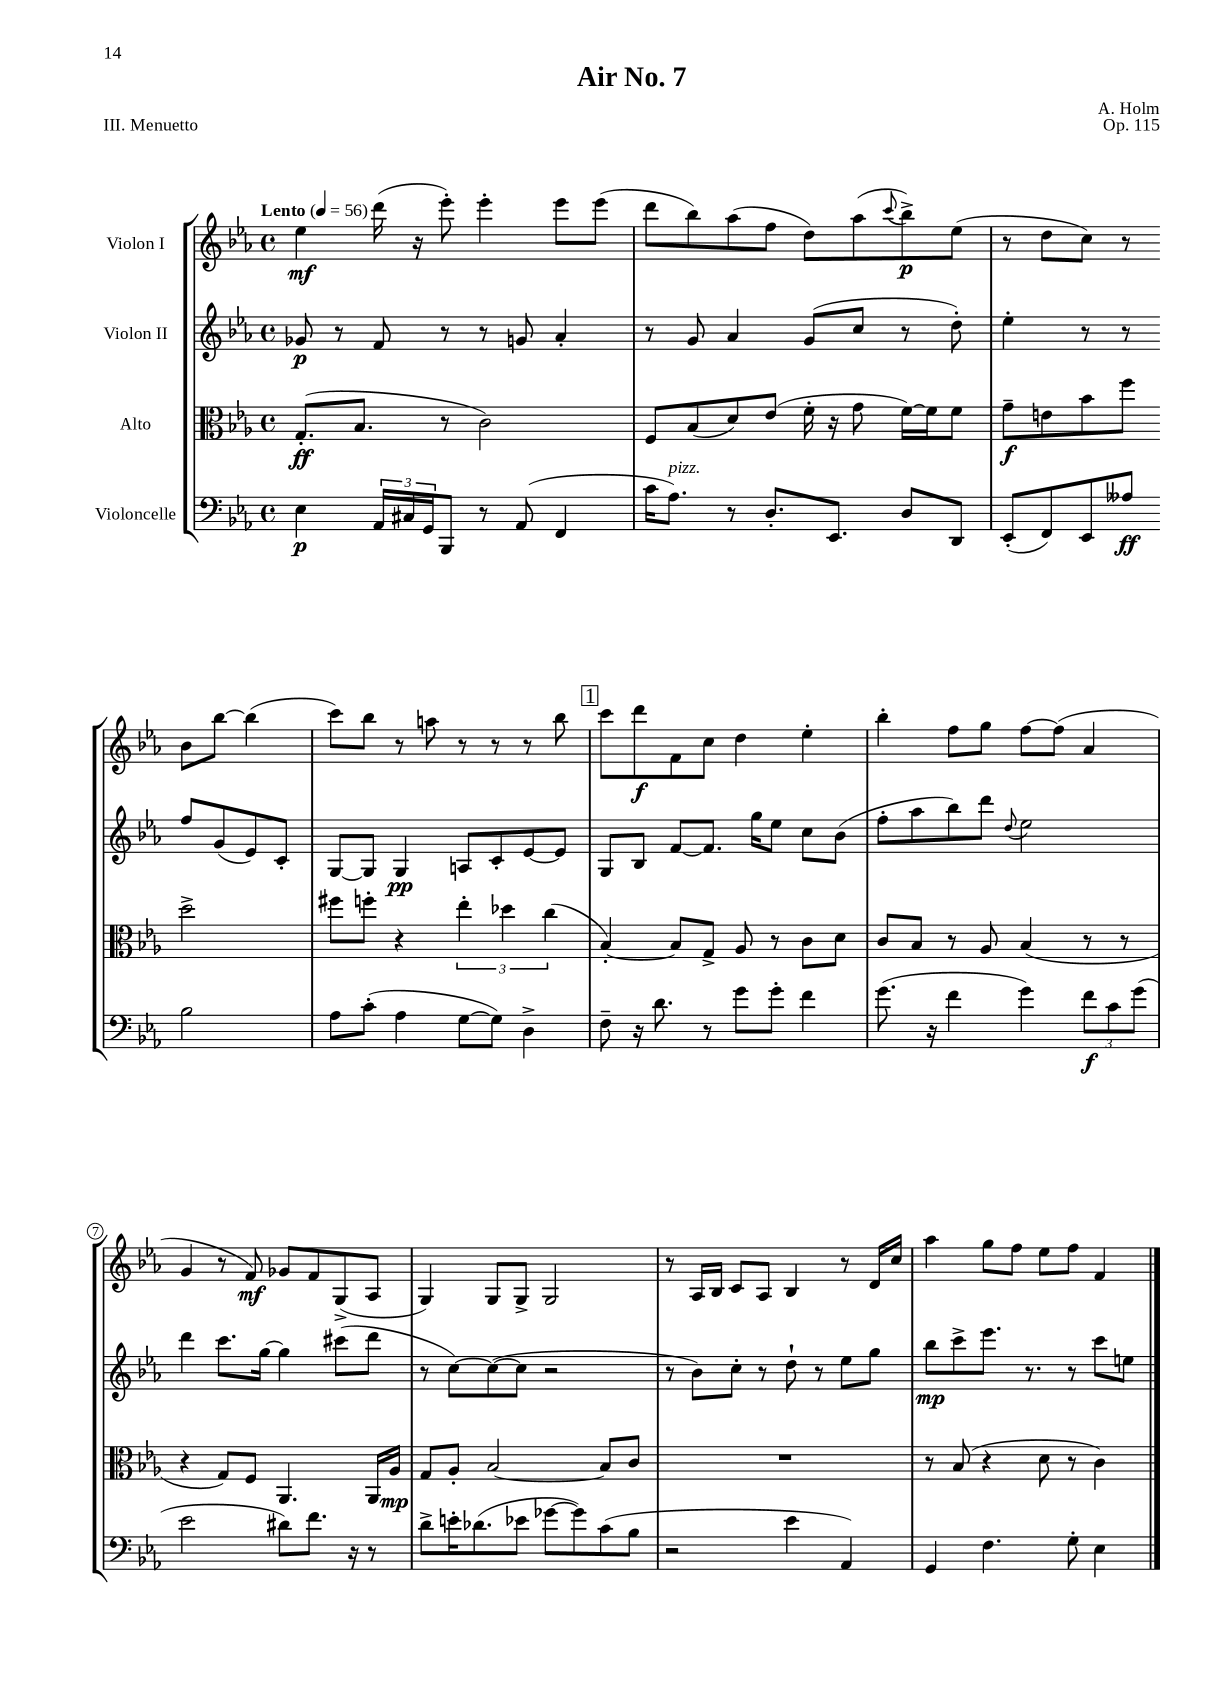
\header { title = "Air No. 7" composer = "A. Holm" opus = "Op. 115" piece = "III. Menuetto" }
<<
\new StaffGroup <<
\new Staff = "s0" \with { instrumentName = "Violon I" } {
    \clef treble \key ees \major \defaultTimeSignature \time 4/4 \tempo "Lento" 4 = 56
    ees''4\mf d'''16( r16 ees'''8-.) ees'''4-. ees'''8 ees'''8( |
    d'''8 bes''8) aes''8( f''8 d''8) aes''8( \appoggiatura { c'''8 } bes''8->\p) ees''8( |
    r8 d''8 c''8) r8 bes'8 bes''8~ bes''4( |
    c'''8) bes''8 r8 a''8 r8 r8 r8 bes''8 |
    \mark \markup { \box "1" } c'''8 d'''8\f f'8 c''8 d''4 ees''4-. |
    bes''4-. f''8 g''8 f''8~ f''8( aes'4 |
    g'4 r8 f'8\mf) ges'8 f'8 g8->( aes8 |
    g4) g8 g8-> g2 |
    r8 aes16 bes16 c'8 aes8 bes4 r8 d'16 c''16 |
    aes''4 g''8 f''8 ees''8 f''8 f'4 \bar "|." |
}
\new Staff = "s1" \with { instrumentName = "Violon II" } {
    \clef treble \key ees \major \defaultTimeSignature \time 4/4
    ges'8\p r8 f'8 r8 r8 g'8 aes'4-. |
    r8 g'8 aes'4 g'8( c''8 r8 d''8-.) |
    ees''4-. r8 r8 f''8 g'8( ees'8) c'8-. |
    g8~ g8 g4\pp a8 c'8-. ees'8~ ees'8 |
    \mark \markup { \box "1" } g8 bes8 f'8~ f'8. g''16 ees''8 c''8 bes'8( |
    f''8-. aes''8 bes''8) d'''8 \appoggiatura { d''8 } ees''2 |
    d'''4 c'''8. g''16~ g''4 cis'''8( d'''8 |
    r8 c''8~) c''8~( c''8 r2 |
    r8 bes'8) c''8-. r8 d''8-! r8 ees''8 g''8 |
    bes''8\mp c'''8-> ees'''8. r8. r8 c'''8 e''8 \bar "|." |
}
\new Staff = "s2" \with { instrumentName = "Alto" } {
    \clef alto \key ees \major \defaultTimeSignature \time 4/4
    g8.-.\ff( bes8. r8 c'2) |
    f8 bes8( d'8) ees'8( f'16-. r16 g'8 f'16~) f'16 f'8 |
    g'8--\f e'8 bes'8 f''8 d''2-> |
    fis''8 f''8-. r4 \tuplet 3/2 { ees''4-. des''4 c''4( } |
    \mark \markup { \box "1" } bes4~-.) bes8 g8-> aes8 r8 c'8 d'8 |
    c'8 bes8 r8 aes8 bes4( r8 r8 |
    r4 g8) f8 aes,4. aes,16 aes16\mp |
    g8 aes8-. bes2~ bes8 c'8 |
    R1 |
    r8 bes8( r4 d'8 r8 c'4) \bar "|." |
}
\new Staff = "s3" \with { instrumentName = "Violoncelle" } {
    \clef bass \key ees \major \defaultTimeSignature \time 4/4
    ees4\p \tuplet 3/2 { aes,16 cis16 g,16 } bes,,8 r8 aes,8( f,4 |
    c'16 aes8.^\markup { \italic "pizz." }) r8 d8.-. ees,8. d8 d,8 |
    ees,8-.( f,8) ees,8 aeses8\ff bes2 |
    aes8 c'8-.( aes4 g8~ g8) d4-> |
    \mark \markup { \box "1" } f8-- r16 d'8. r8 g'8 g'8-. f'4 |
    g'8.( r16 f'4 g'4) \tuplet 3/2 { f'8\f c'8 g'8( } |
    ees'2 dis'8) f'8. r16 r8 |
    d'8-> e'16-. des'8.( ees'8 ges'8~ ges'8) c'8( bes8 |
    r2 ees'4 aes,4) |
    g,4 f4. g8-. ees4 \bar "|." |
}
>>
>>
\layout { \context { \Score \override BarNumber.stencil = #(make-stencil-circler 0.1 0.3 ly:text-interface::print) } }
